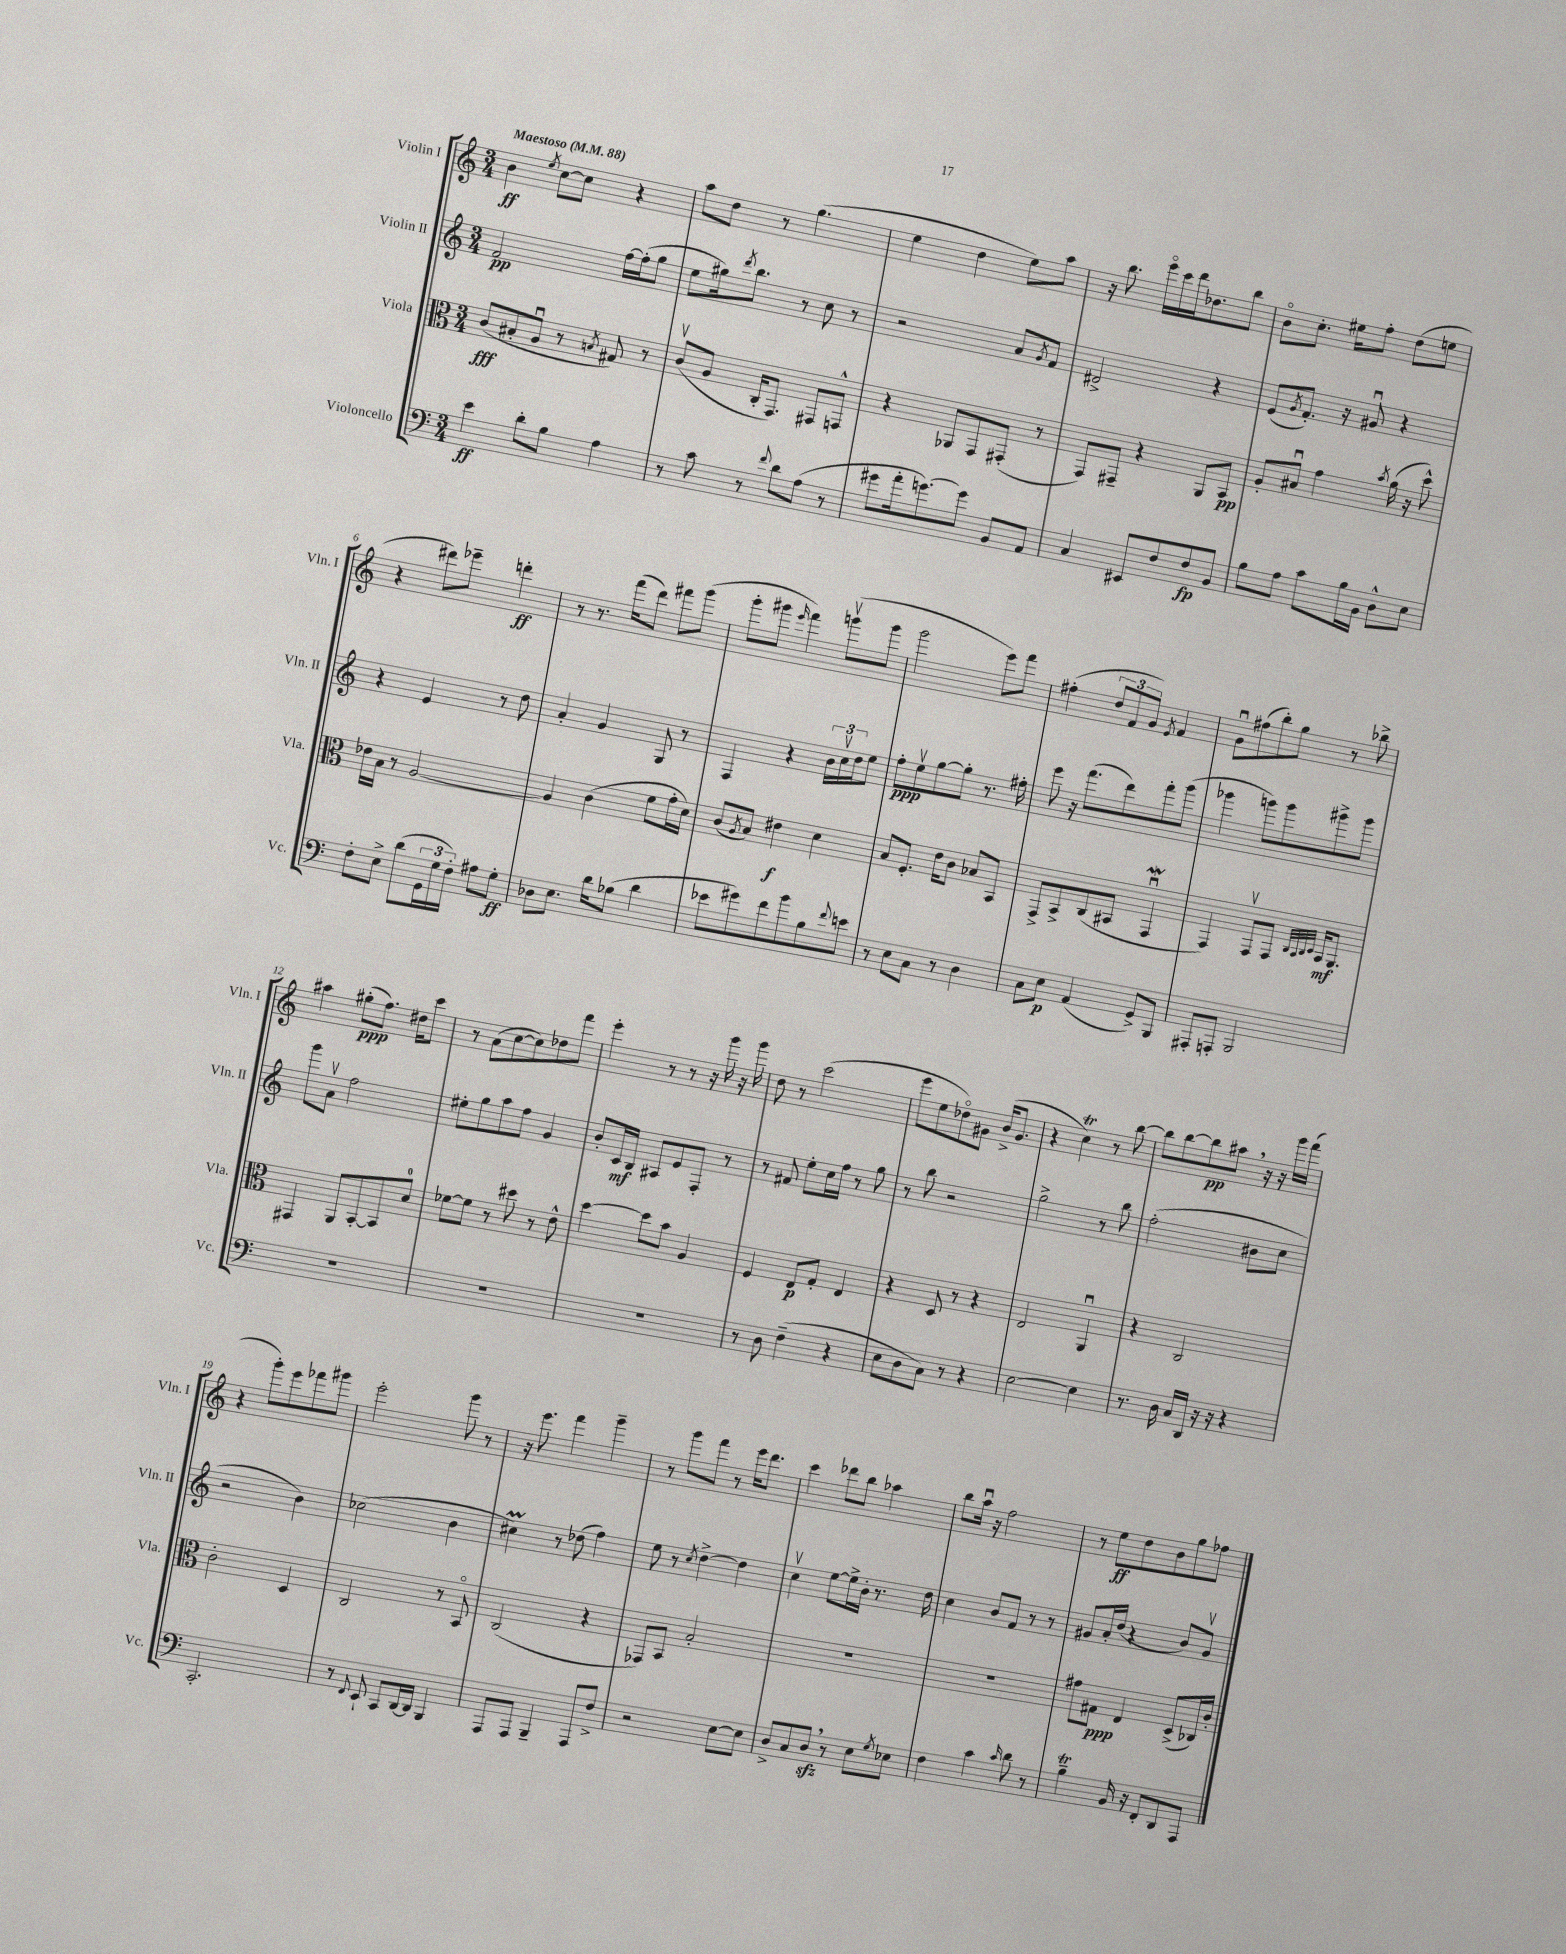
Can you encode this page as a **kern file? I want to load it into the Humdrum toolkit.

**kern	**kern	**kern	**kern
*staff4	*staff3	*staff2	*staff1
*clefF4	*clefC3	*clefG2	*clefG2
*k[]	*k[]	*k[]	*k[]
*M3/4	*M3/4	*M3/4	*M3/4
*MM88	*MM88	*MM88	*MM88
4e\	(8c/L	2f/	4b\
.	8B#'/	.	.
.	.	.	8qee/
8d'\L	8Au/J	.	[8cc\L
8B\J	8r	.	8cc\]J
.	8qB/	.	.
4A\	8G#/)	[16ff\LL	4r
.	.	(16ff'\]J	.
.	8r	8gg\J	.
=	=	=	=
8r	(8cv/L	8ee\L	8aa\L
8c\	8A/J	16gg#\k)	8dd\J
.	.	8qddd/	.
.	.	8.bb\J	.
8r	16C'/LK	.	8r
.	8.GG/J)	.	.
8qqf/	.	.	.
8d\L	.	8r	(4.gg\
(8A\J	8GG#/L	8cc\	.
8r	8GG^^/J	8r	.
=	=	=	=
8g#\L	4r	2r	4ee\
16a'\k	.	.	.
[8.g\)	.	.	.
.	8AA-/L	.	4dd\
8g\]J	8GG/	.	.
8BB/L	(8GG#'/J	8a/L	8ee\L)
.	.	8qg/	.
8AA/J	8r	8f/J	8aa\J
=	=	=	=
4C/	8GG/L)	2d#^/	16r
.	.	.	8.bb\
.	8GG#~/J	.	.
8EE#/L	4r	.	16eeeo\LL
.	.	.	16ccc\
8F/	.	.	16ddd\J
.	.	.	8.dd-\
8F/	8AA/L	4r	.
8BB/J	8BB/J	.	8bb\J
=	=	=	=
8B\L	8A'/L	(8e/L	8bo\L
.	.	8qg/	.
8A\J	8B#u/J	8.f'/J)	8.cc'\J
8c\L	4g\	.	.
.	.	16r	16ee#\LK
16B\L	.	8g#u/	8ff'\J
16BB\JJ	.	.	.
.	8qb/	.	.
8D^^\L	(16a\	4r	(8dd\L
.	16r	.	.
8E\J	8dd^^\)	.	8ee\J
=	=	=	=
8F'\L	16e-\LL	4r	4r
.	16B\JJ	.	.
8E^\J	8r	.	.
(8d\L	[2A/	4e/	8ddd#\L)
24GG\L	.	.	8eee-~\J
24G\	.	.	.
24F'\JJ)	.	.	.
8A#\L	.	8r	4ddd'\
8G'\J	.	8dd\	.
=	=	=	=
8D-\L	4A/]	4a'/	8r
8.E\J	.	.	8.r
.	(4c\	4g/	.
16d\LK	.	.	(16fff\LK
(8B-\J	.	.	8ddd\J)
4d\	8f\L	8G/	8fff#\L
.	16g'\L	8r	(8ggg\J
.	16d\JJ)	.	.
=	=	=	=
8e-\L	(8c/L	4F/	8ggg'\L
.	8qA/	.	.
8g#\)	8B/J)	.	8ggg#\J
.	.	.	16qqeee/
8f\	4e#\	4r	4fff\)
8b\	.	.	.
8B\	4d\	24b\LL	(8gggv\L
.	.	24ccv\	.
.	.	24dd\J	.
8qqf/	.	.	.
8e\J	.	8ee\J	8ggg\J
=	=	=	=
8r	8B/L	8ff'\L	2ggg\
8E\L	8.F'/J	8eev\	.
8C\J	.	[8gg\	.
.	16e\LK	.	.
8r	8c\J	8gg'\]J	.
4D\	8B-/L	8.r	8eee\L)
.	8BB/J	.	8fff\J
.	.	16ff#'\	.
=	=	=	=
8C\L	8GG^/L	8eee\	(4ff#'\
8E\J	8BB^/	16r	.
.	.	(8.fff\L	.
(4AA/	(8C/	.	12dd/L
.	.	.	12f/
.	8BB#/J	8ddd\)	.
.	.	.	12g/J)
.	.	.	8qe/
8GG^/L)	4GGu/	8fff'\	4f/
8BBB/J	.	(8ggg\J	.
=	=	=	=
8AAA#'/L	4GG/)	4ggg-\	8gu\L
8AAA'/J	.	.	(8ff#\
2BBB/	8GGv/L	8ggg\L)	8bb'\)
.	8GG/J	8ggg\	8gg\J
.	32qqC/LLL	.	.
.	32qqBB/	.	.
.	32qqC/	.	.
.	32qqD/JJJ	.	.
.	16BB/LK	8ggg#^\	8r
.	8.AA/J	.	.
.	.	8ggg#\J	8bb-^\
=	=	=	=
2.r	4GG#/	8ggg\L	4aa#\
.	.	8av\J	.
.	8AA/L	2ff\	(8gg#'\L
.	[8BB'/	.	8.ff\J)
.	8BB/]	.	.
.	.	.	16dd#\LK
.	8d/J	.	8ccc\J
=	=	=	=
2.r	[8f-\L	8ee#'\L	8r
.	8f-\]J	8gg\	(8a\L
.	8r	8aa\	[8cc\
.	8dd#\	8ff\J	8cc\])
.	8r	4g/	8dd-\
.	8e^^\	.	8fff\J
=	=	=	=
2.r	[4dd\	8b'/L	4eee'\
.	.	16c/L	.
.	.	16B/JJ	.
.	8dd\]L	8A#/L	8r
.	8b\J	8e/	8r
.	4A/	8F'/J	16r
.	.	.	16ggg\
.	.	8r	16r
.	.	.	16ggg\
=	=	=	=
8r	4F/	8r	8dd\
8D\	.	8f#/	8r
(4F~\	8E/L	8ee'\L	(2ccc\
.	8G'/J	16cc\L	.
.	.	16ff\JJ	.
4r	4E/	8r	.
.	.	8gg\	.
=	=	=	=
8E\L	4r	8r	8eee\L
8D\	.	8bb\	8ee\
8C\J)	8D/	2r	8dd-o\)
8r	8r	.	8g#\J
4r	4r	.	(16b^/LK
.	.	.	8.g#/J
=	=	=	=
[2E\	2E/	2gg^\	4r
.	.	.	4cc\)
4E\]	4AAu/	8r	8r
.	.	8bb\	[8bb\
=	=	=	=
8.r	4r	(2ff'\	8bb\]L
.	.	.	[8bb\
16D\	.	.	.
16C/LL	2C/	.	8bb\]
16DD/JJ	.	.	.
16r	.	.	8aa#\J
16r	.	.	.
4r	.	8b#\L	16r
.	.	.	16r
.	.	8cc\J	16ggg\LL
.	.	.	(16fff\JJ
=	=	=	=
2.CC'/	2c'\	2r	4r
.	.	.	8ggg'\L)
.	.	.	8eee\
.	4D/	4b\)	8fff-\
.	.	.	8ggg#\J
=	=	=	=
8r	2C/	(2cc-\	2eee'\
8qqFF/	.	.	.
8EE`/	.	.	.
8CC/L	.	.	.
[16DD/L	.	.	.
16DD/]JJ	.	.	.
4BBB/	8r	4b\	8ggg\
.	8BBo/	.	8r
=	=	=	=
8AAA/L	(2C/	4cc#\)	16r
.	.	.	8.eee\
8AAA/J	.	.	.
4BBB~/	.	8r	4fff\
.	.	(8dd-\	.
8AAA/L	4r	4ff\)	4ggg~\
8F^/J	.	.	.
=	=	=	=
2r	8GG-/L)	8ee\	8r
.	8BB/J	8r	8ggg\L
.	.	8qcc/	.
.	2B'/	[4dd^\	8fff\J
.	.	.	8r
[8E\L	.	4dd\]	16eee\LK
.	.	.	8.ddd\J
8E\]J	.	.	.
=	=	=	=
8D^/L	2.r	4ccv\	4ccc\
8C/	.	.	.
8D/J	.	[8ee\L	8ddd-\L
8r	.	16ee^\]L	8bb\J
.	.	16b'\JJ	.
8E\L	.	8.r	4aa-\
8qG/	.	.	.
8E-\J	.	.	.
.	.	16dd\	.
=	=	=	=
4F\	2.r	4cc\	8bb\L
.	.	.	16aau\Jk
.	.	.	16r
4c\	.	8b/L	2ff\
.	.	8f/J	.
16qqc/	.	.	.
8d\	.	8r	.
8r	.	8r	.
=	=	=	=
4B~\	8g#\L	8g#/L	8r
.	8G#\J	16a'/L	8ee\L
.	.	(16dd/JJ	.
16BB/	4E/	4r	8dd\
16r	.	.	.
8FF'/L	.	.	8b\
8DD/	(8D^/L	8b/L)	8gg\
8AAA/J	16C-/L)	8g#v/J	8ff-\J
.	16c'/JJ	.	.
==	==	==	==
*-	*-	*-	*-
